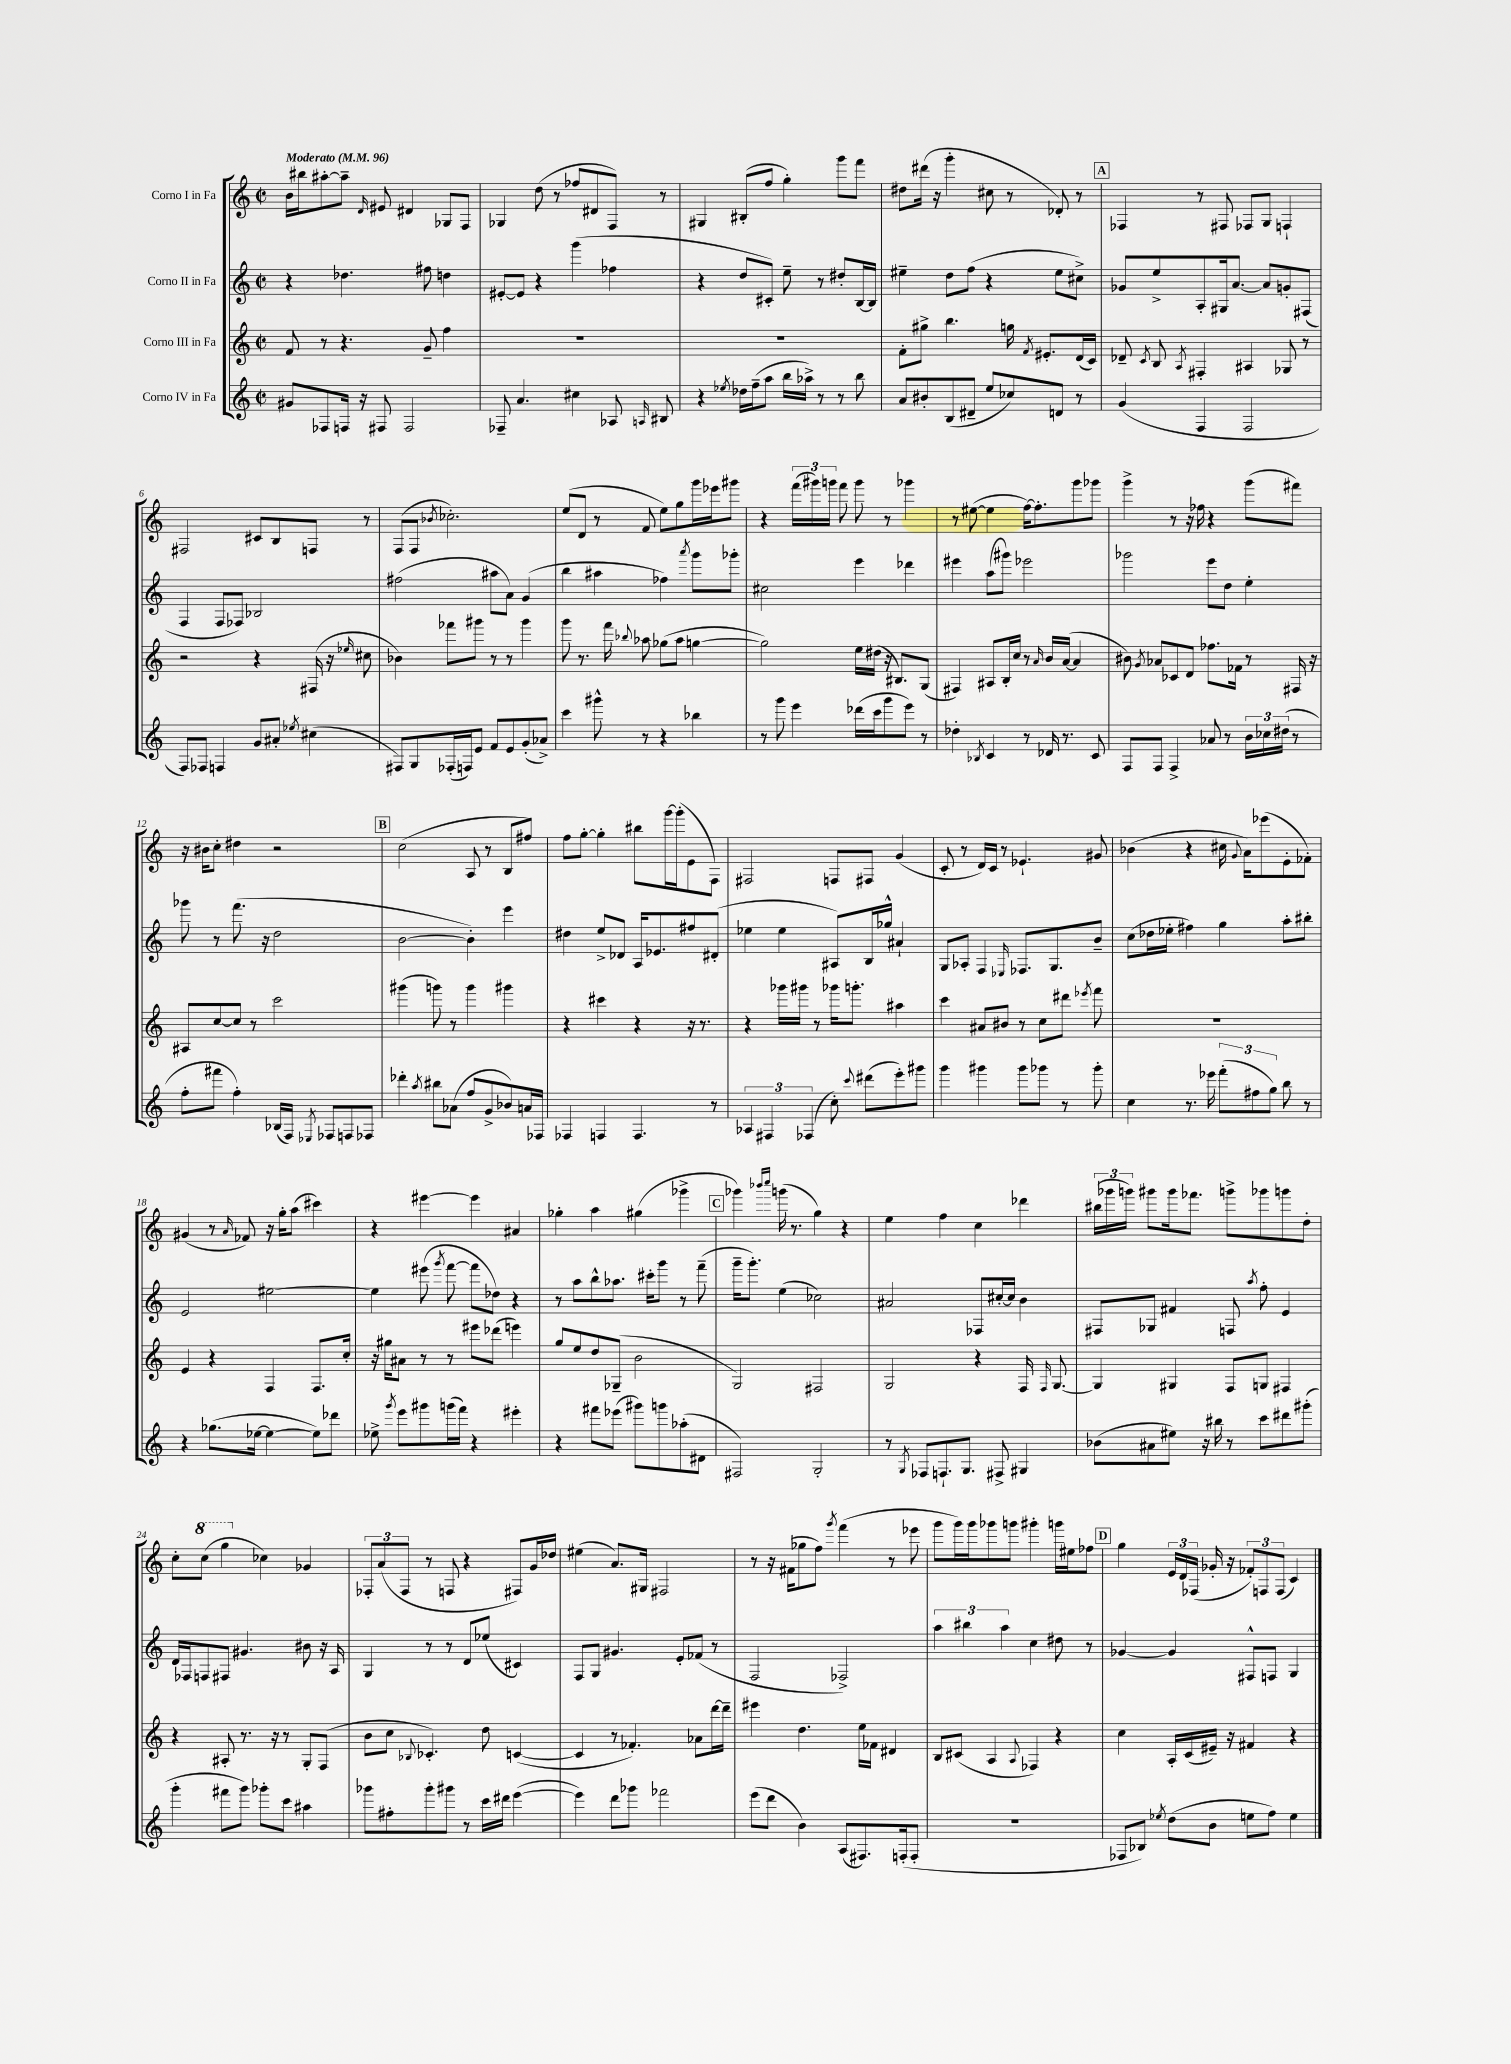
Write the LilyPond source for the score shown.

<<
\new StaffGroup <<
\new Staff = "s0" \with { instrumentName = "Corno I in Fa" } {
    \clef treble \key c \major \defaultTimeSignature \time 2/2 \tempo "Moderato" 4 = 96
    \autoBeamOff b'16[ bis''16 ais''8~-. ais''8]-- \grace { d'16 } eis'8 dis'4 ges8[ f8] |
    ges4 d''8( r8 fes''8[ dis'8 f8]) r8 |
    gis4 bis8[-.( f''8] g''4-.) g'''8[ f'''8] |
    dis''8[ dis'''16]( r16 g'''4-. cis''8 r8 des'8-.) r8 |
    \mark \markup { \box "A" } fes4 r8 fis8 fes8[ g8] f4-! |
    fis2 cis'8[ b8 f8] r8 |
    f8[( f8] \acciaccatura { bes'8 } ces''2.-.) |
    e''8[( d'8] r8 f'8 e''8[) g''8 g'''16 ees'''16 gis'''8] |
    r4 \tuplet 3/2 { f'''16[( gis'''16) g'''16] } f'''8 g'''8 r8 ges'''4 |
    r8 eis''8~( eis''4 f''16[~) f''8.-. g'''8 ges'''8] |
    g'''4-> r8 r16 fes''16 r4 g'''8[( fis'''8]) |
    r16 bis'16[ c''8]-. dis''4 r2 |
    \mark \markup { \box "B" } c''2( a8 r8 b8[ fis''8]) |
    f''8[ g''8]~-. g''4-. bis''8[ g'''16~ g'''16-.( e'8 f8]) |
    fis2 f8[ fis8] g'4( |
    c'8-. r8 d'16[) c'16] r8 ees'4.-! gis'8 |
    bes'4( r4 cis''16 \appoggiatura { g'8 } a'16[) ees'''8( e'8-. fes'8]-.) |
    gis'4( r8 \grace { a'16 } fes'8) r16 g''16[-. a''8]( cis'''4) |
    r4 eis'''4~ eis'''4 ais'4 |
    ges''4-. a''4 gis''4( ges'''4-> |
    \mark \markup { \box "C" } ges'''4) \grace { bes'''16[ c''''16] } g'''16( r8. g''4) r4 |
    e''4 f''4 c''4 des'''4 |
    \tuplet 3/2 { bis''16[( ges'''16 g'''16]) } gis'''8[ gis'''16 fes'''8.] g'''8[-> ges'''8 g'''8 d''8]-. |
    c''8[-. \ottava #1 c'''8]( g'''4 \ottava #0 ces''4) ges'4 |
    \tuplet 3/2 { fes8[-. a'8( fes8] } r8 f8 r4 fis8[) g'16 des''16] |
    eis''4( a'8.[) gis16] fis2 |
    r8 r16 fis'16[( ges''8 f''8]) \acciaccatura { g'''8 } f'''4( r8 ees'''8 |
    g'''8[ g'''16) g'''16 ges'''8 g'''8] gis'''4-. g'''16[ eis''16 fes''8] |
    \mark \markup { \box "D" } g''4 \tuplet 3/2 { e'16[ d'16 fes16]( } ges'16-. r16 \tuplet 3/2 { fes'8[-.) f8 f8]( } c'4) \bar "|." |
}
\new Staff = "s1" \with { instrumentName = "Corno II in Fa" } {
    \clef treble \key c \major \defaultTimeSignature \time 2/2
    \autoBeamOff r4 des''4. fis''8 d''4 |
    eis'8[~-. eis'8] r4 g'''4( fes''4 |
    r4 d''8[ cis'8]-.) e''8-- r8 dis''8[-. b16~ b16] |
    eis''4-- d''8[ f''8]( r4 eis''8[ cis''8]->) |
    \mark \markup { \box "A" } ges'8[ e''8-> a8-. gis16 a'8.]~ a'8[ g'8-. fis8]( |
    f4 f8[ fes8]) bes2 |
    fis''2( ais''8[ a'8]) g'4( |
    b''4 ais''4 fes''4) \acciaccatura { a'''8 } g'''8[ ges'''8]-. |
    cis''2 e'''4 des'''4 |
    eis'''4 a''8[( gis'''8]) ees'''2 |
    ges'''2 e'''8[ d''8] e''4-. |
    ges'''8 r8 f'''8.( r16 d''2 |
    \mark \markup { \box "B" } b'2~ b'4-.) e'''4 |
    dis''4 e''8[-> des'8] a16[ ees'8. fis''8 dis'8]-.( |
    ees''4 ees''4 ais8[) b16 ges''16]-^ ais'4-! |
    g8[ aes8]-. f4 \grace { ees16 } fes8.[ g8. b'8]-- |
    c''8[( des''16 ees''16]-. fis''4) g''4 a''8[-. bis''8]-. |
    e'2 eis''2~ |
    eis''4 eis'''8( \acciaccatura { g'''8 } f'''8~ f'''8[ des''8]) r4 |
    r8 a''8[ b''8-^ aes''8.] cis'''16[-. g'''8] r8 f'''8--( |
    \mark \markup { \box "C" } g'''16[-- g'''8.]-.) e''4( ces''2) |
    ais'2 fes8[ cis''16~-. cis''16] b'4 |
    fis8[ ges8] fis'4 f8 \acciaccatura { a''8 } f''8-. e'4 |
    d'16[ fes16 f8 fis8] gis'4. bis'8 r16 a16 |
    g4 r8 r8 d'8[ ees''8]( cis'4) |
    f8[ g8] gis'4. e'8[-. fes'8]( r8 |
    f2 fes2->) |
    \tuplet 3/2 { a''4 bis''4 a''4 } c''4 dis''8 r8 |
    \mark \markup { \box "D" } ges'4~ ges'4 fis8[-^ f8] g4 \bar "|." |
}
\new Staff = "s2" \with { instrumentName = "Corno III in Fa" } {
    \clef treble \key c \major \defaultTimeSignature \time 2/2
    \autoBeamOff f'8 r8 r4. g'8-- f''4 |
    R1 |
    R1 |
    f'8[-. gis''8]-> b''4. g''16 \acciaccatura { f'8 } eis'8.[-. d'16( c'16]) |
    \mark \markup { \box "A" } des'8-- \acciaccatura { c'8 } b8 \acciaccatura { a8 } fis4-. ais4 ges8 r8 |
    r2 r4 fis16( r16 \grace { ees''16 } cis''8 |
    bes'4) fes'''8[ gis'''8] r8 r8 gis'''4 |
    g'''8 r8. f'''16 \appoggiatura { bes''8 } aes''8 ges''8[( aes''8] g''4~ |
    g''2) e''16[ dis''16]( r16 bis8.[) g8]( |
    fis4) ais8[ b16-. c''16] r8 \grace { a'16 } b'16[ a'16]~( a'4 |
    bis'8) \acciaccatura { g'8 } aes'8[ ces'8 d'8] fes''8.[ fes'16] r8 fis16 r16 |
    ais8[ c''8~ c''8] r8 c'''2 |
    \mark \markup { \box "B" } gis'''4( g'''8) r8 g'''4 gis'''4 |
    r4 cis'''4 r4 r16 r8. |
    r4 ges'''16[ gis'''16] r8 ges'''16[ g'''8.]-. ais''4 |
    c'''4 ais'8[ bis'8] r8 c''8[ dis'''8] \acciaccatura { ees'''8 } f'''8 |
    R1 |
    e'4 r4 f4 f8.[ c''16]-. |
    r16 gis''16[ ais'8] r8 r8 eis'''8[ des'''8]( e'''4) |
    g''8[ e''8 d''8 ges8]--( b'2 |
    \mark \markup { \box "C" } g2) fis2 |
    g2 r4 f16 \grace { f16 } g8.~ |
    g4 gis4 f8[ g8] fis4 |
    r4 ais8-. r8. r16 r8 g8[-. f8]( |
    b'8[ c''8] \appoggiatura { bes8 } ces'4.-.) d''8 c'4~( |
    c'4 r8 fes'4.-.) aes'8[ d'''16~ d'''16]-- |
    eis'''4 d''4. e''16[ fes'16] dis'4 |
    b8[ cis'8]( a4 \appoggiatura { a8 } fes4) r4 |
    \mark \markup { \box "D" } c''4 a16[-. c'16( eis'16]--) r16 fis'4 r4 \bar "|." |
}
\new Staff = "s3" \with { instrumentName = "Corno IV in Fa" } {
    \clef treble \key c \major \defaultTimeSignature \time 2/2
    \autoBeamOff gis'8[ fes8 f16] r16 fis8 fis2 |
    fes8-- a'4. cis''4 aes8 \grace { a16 } bis8 |
    r4 \acciaccatura { ees''8 } des''16[ f''16--( a''8] b''16[ aes''16]->) r8 r8 b''8 |
    a'8[ bis'8-. b8( dis'8]-- e''8[ ces''8) d'8] r8 |
    \mark \markup { \box "A" } g'4( f4 f2 |
    f8[) fes8] f4 g'8[ ais'8]-. \acciaccatura { ees''8 } cis''4( |
    fis8[) g8 fes16-.( f16) e'8] f'8[ e'8 g'8-.( aes'8]->) |
    c'''4 gis'''8-^ r8 r4 bes''4 |
    r8 g'''8 e'''4 des'''16[( c'''16 g'''8 e'''8]) r8 |
    des''4-. \acciaccatura { bes8 } c'4 r8 des'16 r8. c'8 |
    f8[ f8] f4-> aes'8 r8 \tuplet 3/2 { b'16[ ces''16 dis''16]( } r8 |
    f''8[-. fis'''8] f''4-.) bes16[( f16]) \acciaccatura { ees8 } fes8[ f8 fes8] |
    \mark \markup { \box "B" } des'''4-. \acciaccatura { a''8 } bis''8[ aes'8]( f''8[ g'8-> bes'8) a'16 fes16] |
    fes4 f4 f4. r8 |
    \tuplet 3/2 { aes4 fis4 fes4( } c''8-.) \appoggiatura { c'''8 } dis'''8[( e'''8-.) gis'''8] |
    g'''4 gis'''4 gis'''8[ ges'''8] r8 ges'''8-. |
    c''4 r8. ees'''16 \tuplet 3/2 { f'''8[-.( fis''8 g''8]) } b''8 r8 |
    r4 ges''8.[( ees''16]~ ees''4~ ees''8[) des'''8] |
    ees''8-> \acciaccatura { g'''8 } e'''8[ gis'''8 g'''16( f'''16]) r4 eis'''4-. |
    r4 fis'''8[ ees'''8]( gis'''8[) g'''8 aes''8-.( dis'8] |
    \mark \markup { \box "C" } fis2) g2-. |
    r8 \acciaccatura { g8 } fes8[ f8.-! g8.] fis8-> gis4 |
    bes'8[( ais'8 eis''8]) r16 bis''16 r8 c'''8[ dis'''8 gis'''8]-.( |
    g'''4-. fis'''8[ g'''8]) ges'''8[-. c'''8] ais''4 |
    ges'''8[ fis''8-. ges'''8-. gis'''8] r8 c'''16[ dis'''16] e'''4~( |
    e'''4) d'''8[ ges'''8] fes'''2 |
    e'''8[( d'''8] b'4) a8[( fis8.) f16-.( f8]-. |
    R1 |
    \mark \markup { \box "D" } fes8[ bes8]) \acciaccatura { ees''8 } d''8[( b'8] e''8[ f''8]) e''4 \bar "|." |
}
>>
>>
